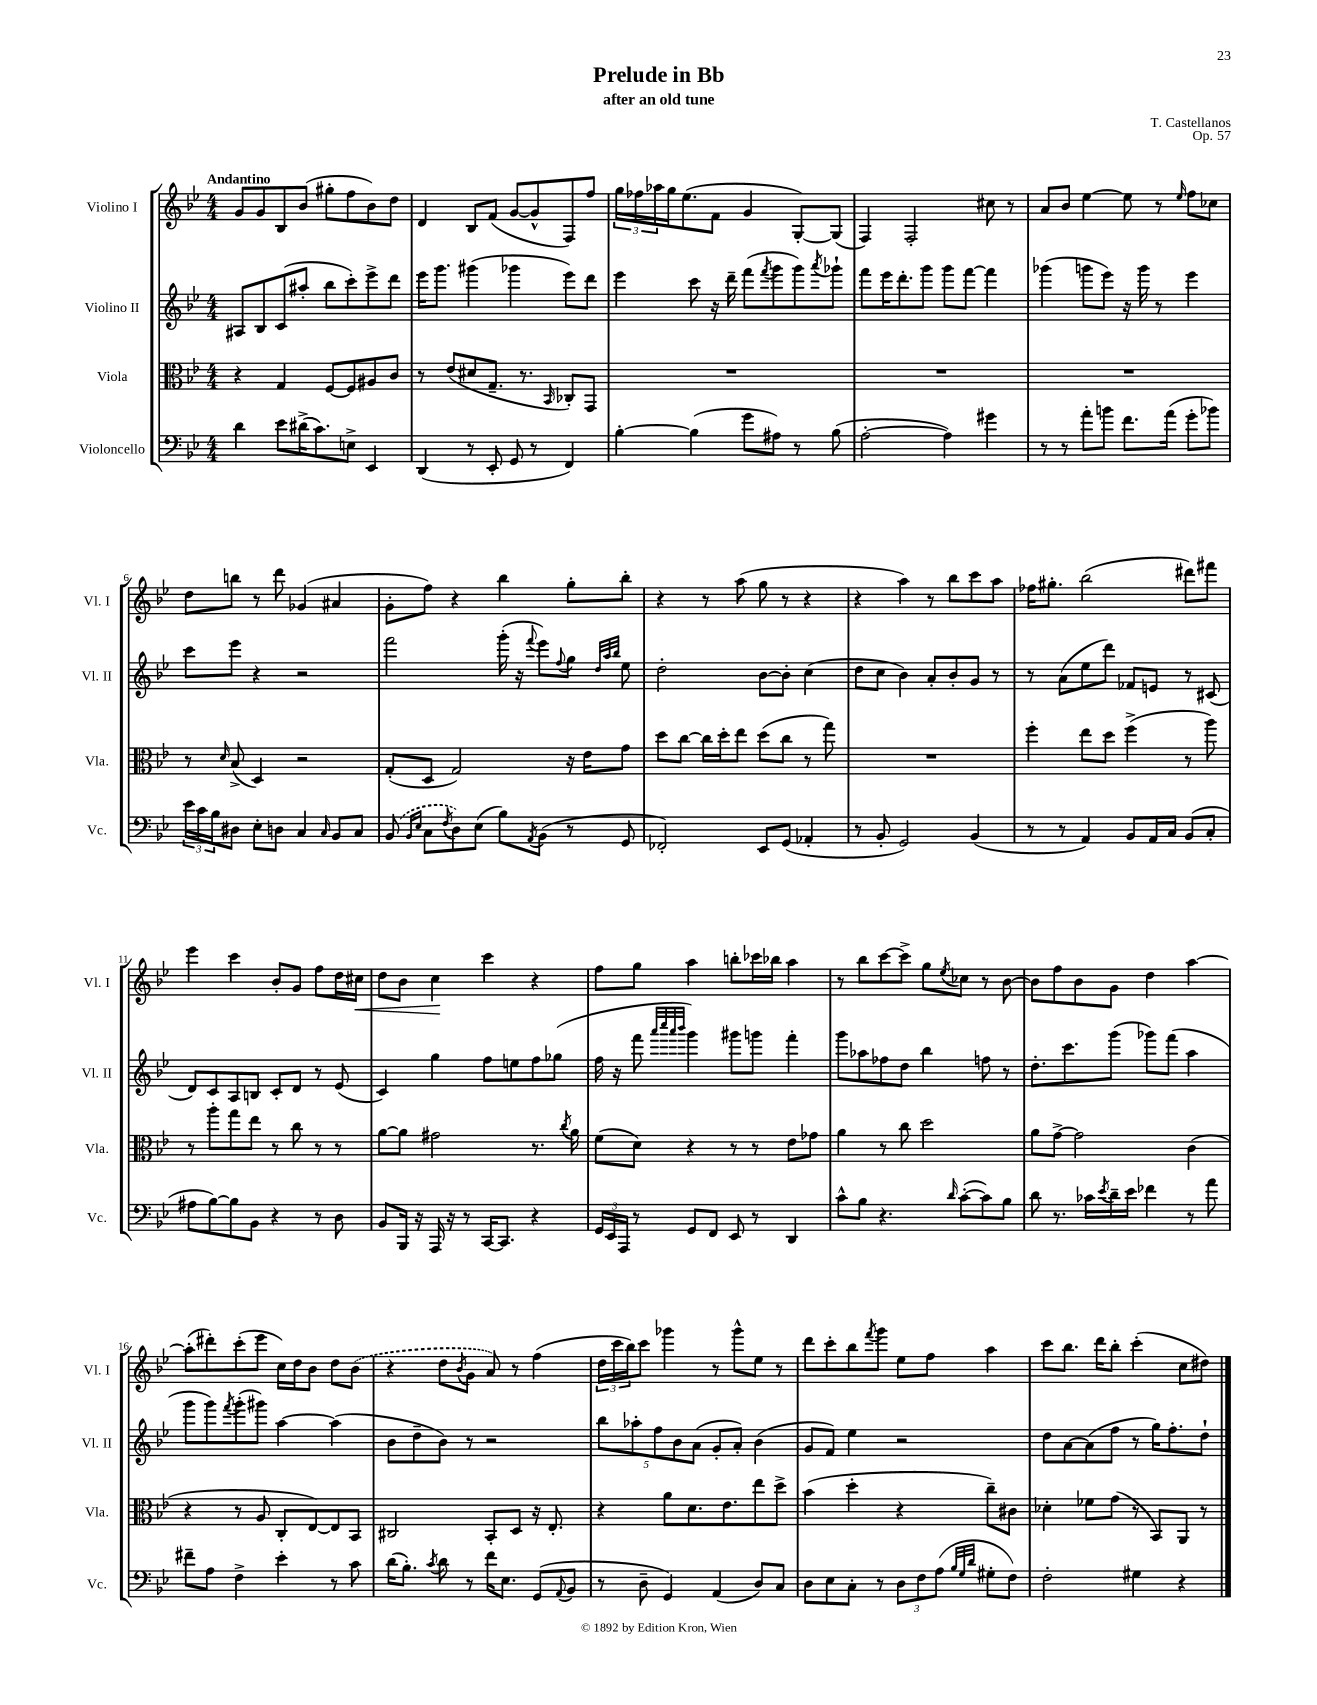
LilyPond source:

\header { title = "Prelude in Bb" composer = "T. Castellanos" subtitle = "after an old tune" opus = "Op. 57" }
<<
\new StaffGroup <<
\new Staff = "s0" \with { instrumentName = "Violino I" shortInstrumentName = "Vl. I" } {
    \clef treble \key bes \major \numericTimeSignature \time 4/4 \tempo "Andantino"
    g'8 g'8 bes8 bes'8( gis''8-. f''8 bes'8) d''8 |
    d'4 bes8 f'8( g'8~ g'8-^ f8) f''8 |
    \tuplet 3/2 { g''16 fes''16 aes''16 } g''16 ees''8.( f'8 g'4 g8~-.) g8( |
    f4) f2-. cis''8 r8 |
    a'8 bes'8 ees''4~ ees''8 r8 \grace { ees''16 } f''8 ces''8 |
    d''8 b''8 r8 d'''8 ges'4( ais'4 |
    g'8-. f''8) r4 bes''4 g''8-. bes''8-. |
    r4 r8 a''8( g''8 r8 r4 |
    r4 a''4) r8 bes''8 c'''8 a''8 |
    fes''16 gis''8.-. bes''2( dis'''8) fis'''8 |
    ees'''4 c'''4 bes'8-. g'8 f''8 d''16 cis''16\< |
    d''8 bes'8 c''4\! c'''4 r4 |
    f''8 g''8 a''4 b''8-. ces'''16 bes''16 a''4 |
    r8 bes''8 c'''8~ c'''8-> g''8 \acciaccatura { ees''8 } ces''8 r8 bes'8~ |
    bes'8 f''8 bes'8 g'8 d''4 a''4~ |
    a''8-.( dis'''8-.) c'''8-.( ees'''8 c''16) d''16 bes'8 d''8 \once \slurDashed bes'8( |
    r4 d''8 \acciaccatura { bes'8 } g'8 a'8) r8 f''4( |
    \tuplet 3/2 { d''16 c'''16 bes''16) } c'''8 ges'''4 r8 ges'''8-^ ees''8 r8 |
    d'''8 c'''8-. bes''8 \acciaccatura { f'''8 } g'''8 ees''8 f''8 a''4 |
    c'''8 bes''8. d'''16 bes''8-. c'''4-.( c''8 dis''8) \bar "|." |
}
\new Staff = "s1" \with { instrumentName = "Violino II" shortInstrumentName = "Vl. II" } {
    \clef treble \key bes \major \numericTimeSignature \time 4/4
    ais8 bes8 c'8( ais''8-. bes''8 c'''8-.) ees'''8-> d'''8 |
    ees'''16 g'''8. gis'''4( ges'''4 ees'''8) d'''8 |
    ees'''4 c'''8 r16 d'''16-- f'''8( \acciaccatura { f'''8 } g'''8 g'''8) \acciaccatura { a'''8 } ges'''8-! |
    f'''8 ees'''16 d'''8.-. g'''8 g'''8 f'''8~ f'''4 |
    ges'''4( g'''8 ees'''8) r16 g'''16 r8 ees'''4 |
    c'''8 ees'''8 r4 r2 |
    f'''2 g'''16-.( r16 \appoggiatura { f'''8 } ees'''8) \appoggiatura { f''8 } g''8 \grace { d''32 a''32 bes''32 } ees''8 |
    d''2-. bes'8~ bes'8-. c''4( |
    d''8 c''8 bes'4) a'8-. bes'8-. g'8 r8 |
    r8 a'8( ees''8 d'''8) fes'8 e'8 r8 cis'8( |
    d'8) c'8 a8 b8 c'8-. d'8 r8 ees'8( |
    c'4) g''4 f''8 e''8 f''8 ges''8( |
    f''16 r16 f'''8 \grace { a'''32 c''''32 a'''32 bes'''32 } g'''4) gis'''8 g'''8 f'''4-. |
    g'''8 aes''8 fes''8 d''8 bes''4 f''8 r8 |
    d''8.-. c'''8. g'''8( ges'''8) f'''8( a''4 |
    g'''8 g'''8) \acciaccatura { f'''8 } g'''8-.( gis'''8) a''4~ a''4( |
    bes'8 d''8-- bes'8) r8 r2 |
    \tuplet 5/4 { bes''8 aes''8-. f''8 bes'8 a'8( } g'8-. a'8-.) bes'4( |
    g'8 f'8) ees''4 r2 |
    d''8 a'8~ a'8( f''8 r8 g''16) f''8.-. d''8-! \bar "|." |
}
\new Staff = "s2" \with { instrumentName = "Viola" shortInstrumentName = "Vla." } {
    \clef alto \key bes \major \numericTimeSignature \time 4/4
    r4 g4 f8~ f8 ais8 c'8 |
    r8 ees'8( dis'8 g8.-- r8. \grace { bes,16 } ces8-.) g,8 |
    R1 |
    R1 |
    R1 |
    r8 \grace { d'16 } bes8->( d4) r2 |
    g8-.( d8 g2) r16 ees'16 g'8 |
    d''8 c''8~ c''16 d''16-. ees''8 d''8( c''8 r8 g''8) |
    R1 |
    f''4-. ees''8 d''8 f''4->( r8 a''8) |
    r8 a''8-. g''8 ees''8 r8 c''8 r8 r8 |
    a'8~ a'8 gis'2 r8. \acciaccatura { c''8 } a'16 |
    f'8( d'8) r4 r8 r8 ees'8 ges'8 |
    a'4 r8 c''8 d''2 |
    a'8 g'8~-> g'2 c'4( |
    r4 r8 a8 c8-. ees8~) ees8 bes,8 |
    cis2 bes,8-. d8 r16 ees8.-. |
    r4 a'8 d'8. ees'8. ees''8 d''8-> |
    bes'4( d''4-. r4 c''8--) cis'8 |
    des'4-. fes'8 g'8( r8 bes,8) a,8 r8 \bar "|." |
}
\new Staff = "s3" \with { instrumentName = "Violoncello" shortInstrumentName = "Vc." } {
    \clef bass \key bes \major \numericTimeSignature \time 4/4
    d'4 ees'8 dis'16->( c'8.) e8-> ees,4 |
    d,4( r8 ees,8-. g,8 r8 f,4) |
    bes4~-. bes4( g'8 ais8) r8 bes8( |
    a2~-. a4) gis'4 |
    r8 r8 a'8-. b'8 f'8. a'16( g'8-. bes'8) |
    \tuplet 3/2 { ees'16 c'16 bes16 } dis8 ees8-. d8 c4 \grace { c16 } bes,8 c8 |
    \once \slurDashed bes,8( \grace { bes,16 ees16 } c8 \acciaccatura { f8 } d8) ees8( bes8) \acciaccatura { a,8 } bes,8( r8 g,8 |
    fes,2-.) ees,8 g,8( aes,4-. |
    r8 bes,8-. g,2) bes,4( |
    r8 r8 a,4) bes,8 a,16 c16 bes,8( c8-. |
    ais8 bes8~) bes8 bes,8 r4 r8 d8 |
    bes,8 bes,,16 r16 a,,16 r16 r8 c,16~ c,8. r4 |
    \tuplet 3/2 { g,16 ees,16 a,,16 } r8 g,8 f,8 ees,8 r8 d,4 |
    c'8-^ bes8 r4. \grace { d'16 } c'8~-.( c'8) bes8 |
    d'8 r8. ces'16 \acciaccatura { ees'8 } d'16-- ees'16 fes'4 r8 a'8 |
    fis'8-- a8 f4-> ees'4-. r8 c'8 |
    d'16( bes8.-.) \acciaccatura { c'8 } d'8 r8 f'16 ees8. g,8( \appoggiatura { a,8 } bes,8 |
    r8 d8-- g,4) a,4( d8) c8 |
    d8 ees8 c8-. r8 \tuplet 3/2 { d8 f8 a8( } \grace { bes32 g32 d'32 } gis8-. f8) |
    f2-. gis4 r4 \bar "|." |
}
>>
>>
